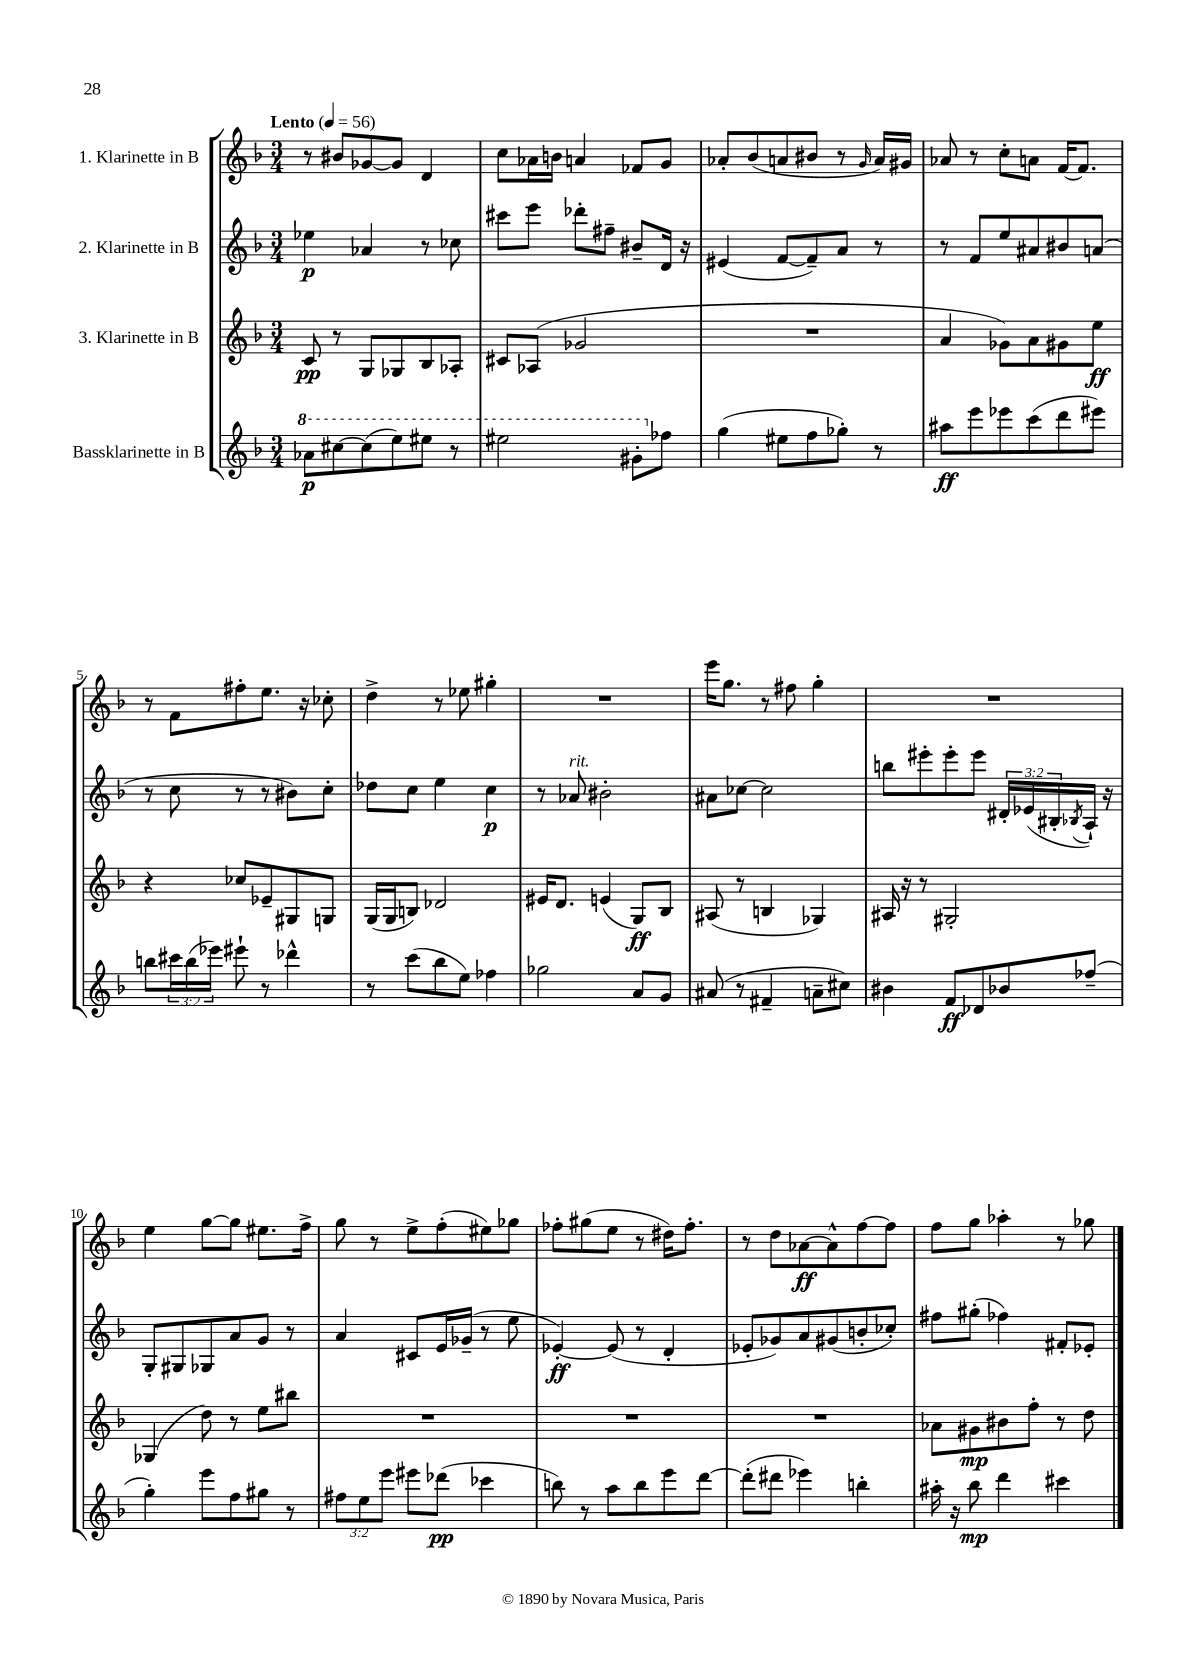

**kern	**kern	**kern	**kern
*staff4	*staff3	*staff2	*staff1
*clefG2	*clefG2	*clefG2	*clefG2
*k[b-]	*k[b-]	*k[b-]	*k[b-]
*M3/4	*M3/4	*M3/4	*M3/4
*MM56	*MM56	*MM56	*MM56
8aa-\L	8c/	4ee-\	8r
[8ccc#\	8r	.	8b#/L
(8ccc#\]	8G/L	4a-/	[8g-/
8eee\)	8G-/	.	8g-/]J
8eee#\J	8B-/	8r	4d/
8r	8A-'/J	8cc-\	.
=	=	=	=
2eee#\	8c#/L	8ccc#\L	8cc\L
.	(8A-/J	8eee\J	16a-\L
.	.	.	16b\JJ
.	2g-/	8ddd-'\L	4a/
.	.	8ff#~\J	.
8gg#'\L	.	8b#~/L	8f-/L
8ff-\J	.	16d/Jk	8g/J
.	.	16r	.
=	=	=	=
(4gg\	2.r	(4e#/	8a-'/L
.	.	.	(8b-/
8ee#\L	.	[8f/L	8a/
8ff\	.	8f~/])	8b#/J
8gg-'\J)	.	8a/J	8r
.	.	.	16qqg/
8r	.	8r	16a/LL)
.	.	.	16g#/JJ
=	=	=	=
8aa#\L	4a/	8r	8a-/
8eee\	.	8f/L	8r
8eee-\	8g-\L)	8ee/	8cc'\L
(8ccc\	8a\	8a#/	8a\J
8ddd\	8g#\	8b#/	[16f/LK
.	.	.	8.f/]J
8eee#\J)	8ee\J	(8a/J	.
=	=	=	=
8bb\L	4r	8r	8r
24ccc#\L	.	8cc\	8f\L
(24bb\	.	.	.
24eee-\JJ)	.	.	.
8eee#`\	8cc-/L	8r	8ff#'\
8r	8e-~/	8r	8.ee\J
4ddd-^^\	8G#/	8b#\L)	.
.	.	.	16r
.	8G/J	8cc'\J	8cc-'\
=	=	=	=
8r	(16G/LL	8dd-\L	4dd^\
.	16G/J	.	.
(8ccc\L	8B/J)	8cc\J	.
8bb-\	2d-/	4ee\	8r
8ee\J)	.	.	8ee-\
4ff-\	.	4cc\	4gg#'\
=	=	=	=
2gg-\	16e#/LK	8r	2.r
.	8.d/J	.	.
.	.	8a-/	.
.	(4e/	2b#'\	.
8a/L	8G/L)	.	.
8g/J	8B-/J	.	.
=	=	=	=
(8a#/	(8A#/	8a#\L	16eee\LK
.	.	.	8.gg\J
8r	8r	[8cc-\J	.
4f#~/	4B/	2cc-\]	8r
.	.	.	8ff#\
8a~\L	4G-/)	.	4gg'\
8cc#\J)	.	.	.
=	=	=	=
4b#\	16A#/	8bb\L	2.r
.	16r	.	.
.	8r	8eee#'\	.
8f/L	2G#'/	8eee#'\	.
8d-/	.	8eee#\J	.
8b-/	.	24d#'/LL	.
.	.	(24e-/	.
.	.	24B#'/	.
.	.	8qB-/	.
(8ff-~/J	.	16A`/JJ)	.
.	.	16r	.
=	=	=	=
4gg'\)	(4G-/	8G'/L	4ee\
.	.	8G#/	.
8eee\L	8dd\)	8G-/	[8gg\L
8ff\	8r	8a/	8gg\]J
8gg#\J	8ee\L	8g/J	8.ee#\L
8r	8bb#\J	8r	.
.	.	.	16ff^\Jk
=	=	=	=
12ff#\L	2.r	4a/	8gg\
12ee\	.	.	.
.	.	.	8r
12eee\J	.	.	.
8eee#\L	.	8c#/L	8ee^\L
(8ddd-\J	.	16e/L	(8ff'\
.	.	(16g-~/JJ	.
4ccc-\	.	8r	8ee#\)
.	.	8ee\	8gg-\J
=	=	=	=
8bb\)	2.r	[4e-'/)	8ff-'\L
8r	.	.	(8gg#\
8aa\L	.	(8e-/]	8ee\J
8bb\	.	8r	8r
8eee\	.	4d'/	16dd#\LK)
.	.	.	8.ff-'\J
[8ddd\J	.	.	.
=	=	=	=
(8ddd'\]L	2.r	8e-'/L	8r
8ddd#\J	.	8g-/)	8dd\L
4eee-\)	.	8a/	[8a-\
.	.	(8g#/	8a-^^\]
4bb'\	.	8b'/	[8ff\
.	.	8cc-'/J)	8ff\]J
=	=	=	=
16aa#'\	8a-\L	8ff#\L	8ff\L
16r	.	.	.
8bb-\	8g#\	(8gg#'\J	8gg\J
4ddd\	8b#\	4ff-\)	4aa-'\
.	8ff'\J	.	.
4ccc#\	8r	8f#'/L	8r
.	8dd\	8e-'/J	8gg-\
==	==	==	==
*-	*-	*-	*-
